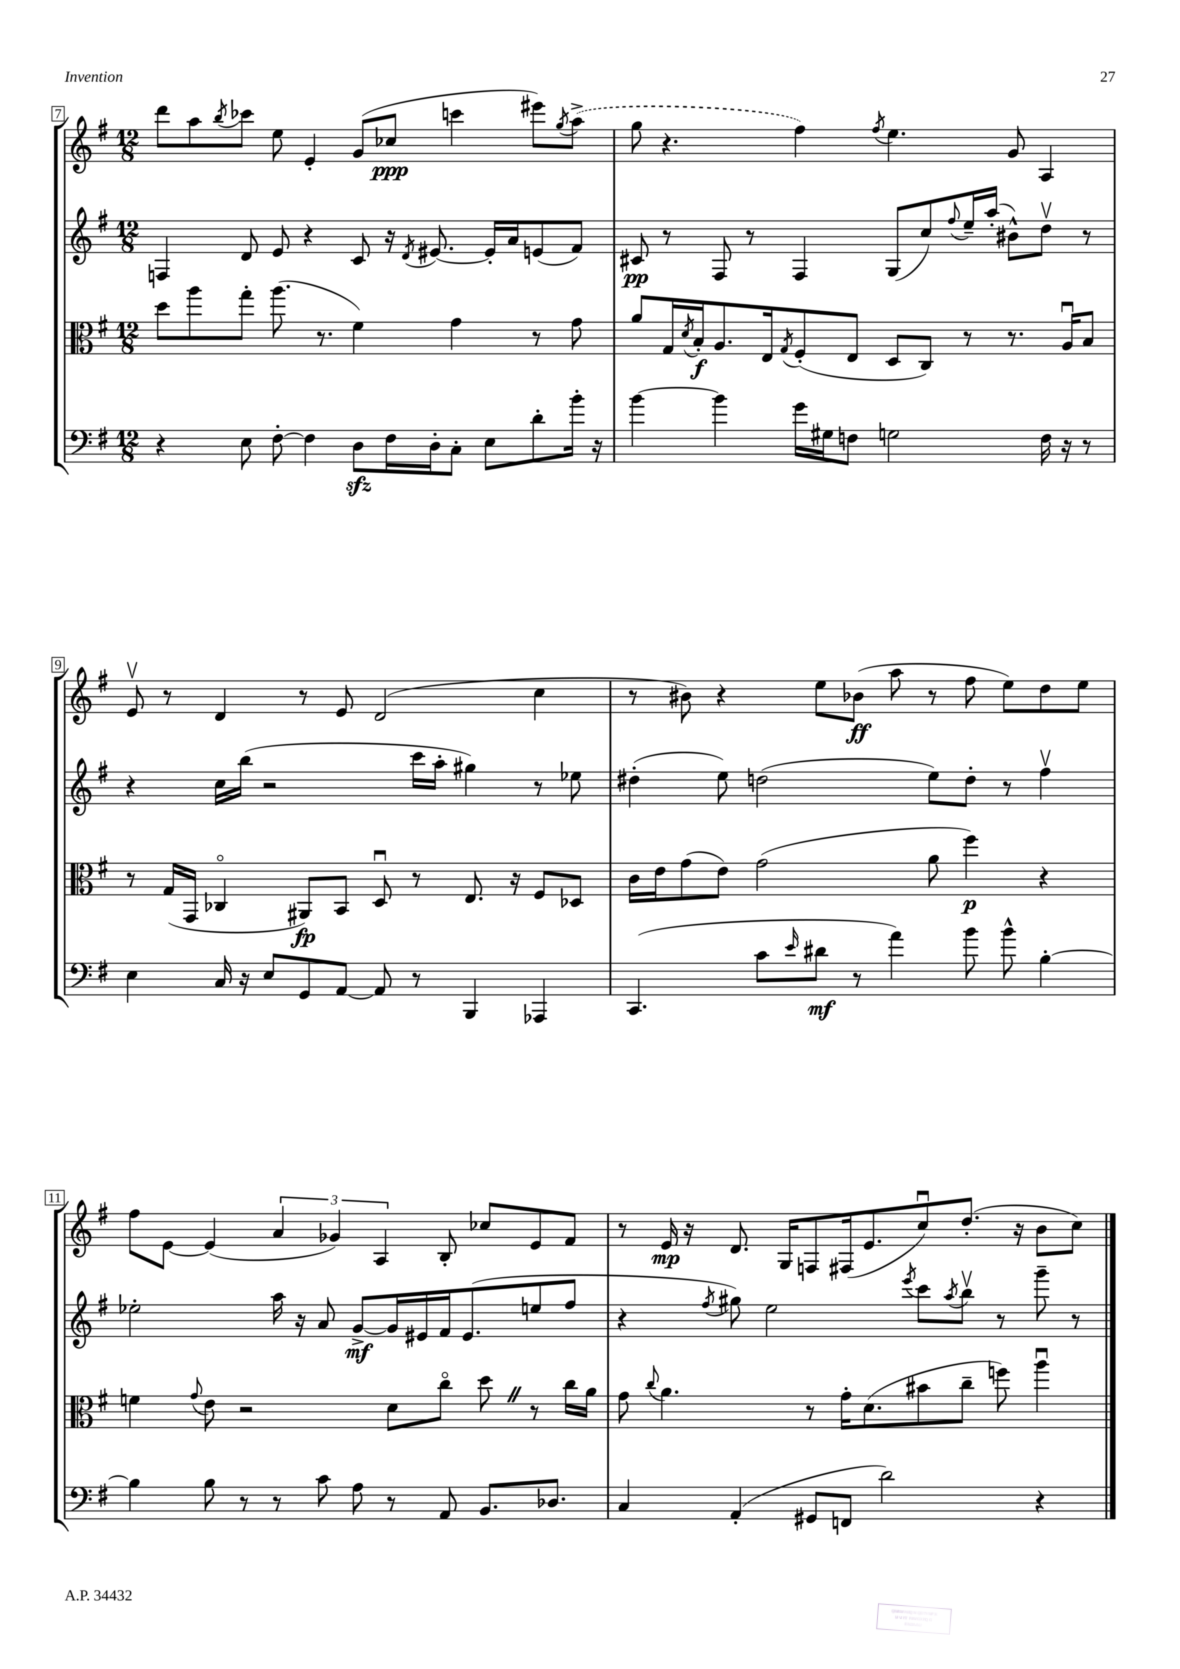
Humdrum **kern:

**kern	**dynam	**kern	**dynam	**kern	**dynam	**kern	**dynam
*part4	*part4	*part3	*part3	*part2	*part2	*part1	*part1
*staff4	*staff4	*staff3	*staff3	*staff2	*staff2	*staff1	*staff1
*clefF4	*	*clefC3	*	*clefG2	*	*clefG2	*
*k[f#]	*	*k[f#]	*	*k[f#]	*	*k[f#]	*
*M12/8	*	*M12/8	*	*M12/8	*	*M12/8	*
=7	=7	=7	=7	=7	=7	=7	=7
4r	.	8dd\L	.	4Fn/	.	8ddd\L	.
.	.	8aa\	.	.	.	8aa\	.
.	.	.	.	.	.	8qbb/	.
8E\	.	8gg'\J	.	8d/	.	8ccc-X\J	.
[8F#'\	.	(8.aa\	.	8e/	.	8ee\	.
4F#\]	.	.	.	4r	.	4e'/	.
.	.	8.r	.	.	.	.	.
8Dzz\L	.	4f#\)	.	8c/	.	(8g/L	.
16F#\L	.	.	.	16r	.	8cc-X/J	ppp
.	.	.	.	8qd/	.	.	.
16D'\J	.	.	.	[8.e#X/	.	.	.
8C'\J	.	4g\	.	.	.	4cccn\	.
8E\L	.	.	.	16e#'/LL]	.	.	.
.	.	.	.	16a/J	.	.	.
8d'\	.	8r	.	(8en/	.	8eee#X\L)	.
.	.	.	.	.	.	8qgg/	.
16b'\Jk	.	8g\	.	8f#/J)	.	(8aa^\J	.
16r	.	.	.	.	.	.	.
=8	=8	=8	=8	=8	=8	=8	=8
[4b\	.	8a/L	.	8c#X/	pp	8gg\	.
.	.	16G/L	.	8r	.	4.r	.
.	.	8qd/	.	.	.	.	.
.	.	16B'/J	f	.	.	.	.
4b\]	.	8.A/	.	8F#/	.	.	.
.	.	.	.	8r	.	.	.
.	.	16E/k	.	.	.	.	.
.	.	8qG/	.	.	.	.	.
16g\LL	.	(8F#'/	.	4F#/	.	4ff#\)	.
16G#X\J	.	.	.	.	.	.	.
8Fn\J	.	8E/J	.	.	.	.	.
.	.	.	.	.	.	8qff#/	.
2Gn\	.	8D/L	.	(8G/L	.	4.ee\	.
.	.	8C/J)	.	8cc/)	.	.	.
.	.	.	.	8qqff#/	.	.	.
.	.	8r	.	16ee~/L	.	.	.
.	.	.	.	(16aa'/JJ	.	.	.
.	.	8.r	.	8b#X^^\L)	.	8g/	.
16F\	.	.	.	8ddv\J	.	4A/	.
16r	.	16Au/KL	.	.	.	.	.
8r	.	8B/J	.	8r	.	.	.
!!LO:LB:g=z
=9	=9	=9	=9	=9	=9	=9	=9
4E\	.	8r	.	4r	.	8ev/	.
.	.	(16G/LL	.	.	.	8r	.
.	.	16GG/JJ	.	.	.	.	.
16C/	.	4C-X/	.	16cc\LL	.	4d/	.
16r	.	.	.	(16bb\JJ	.	.	.
8E/L	.	.	.	2r	.	.	.
8GG/	.	8AA#X/L)	fp	.	.	8r	.
[8AA/J	.	8BB/J	.	.	.	8e/	.
8AA/]	.	8Du/	.	.	.	(2d/	.
8r	.	8r	.	16ccc\LL	.	.	.
.	.	.	.	16aa'\JJ	.	.	.
4BBB/	.	8.E/	.	4gg#X\)	.	.	.
.	.	16r	.	.	.	.	.
4AAA-X/	.	8F#/L	.	8r	.	4cc\	.
.	.	8D-X/J	.	8ee-X\	.	.	.
=10	=10	=10	=10	=10	=10	=10	=10
(4.CC/	.	16c\LL	.	(4dd#X'\	.	8r	.
.	.	16e\J	.	.	.	.	.
.	.	(8g\	.	.	.	8b#X\)	.
.	.	8e\J)	.	8ee\)	.	4r	.
8c\L	.	(2g\	.	(2ddn\	.	.	.
16qqe/	.	.	.	.	.	.	.
8d#X\J	mf	.	.	.	.	8ee\L	.
8r	.	.	.	.	.	(8b-X\J	ff
4a\)	.	.	.	.	.	8aa\	.
.	.	8a\	.	8ee\L)	.	8r	.
8b\	.	4ff#\)	p	8dd'\J	.	8ff#\	.
8b^^\	.	.	.	8r	.	8ee\L)	.
[4B'\	.	4r	.	4ff#v\	.	8dd\	.
.	.	.	.	.	.	8ee\J	.
!!LO:LB:g=z
=11	=11	=11	=11	=11	=11	=11	=11
4B\]	.	4fn\	.	2ee-X'\	.	8ff#\L	.
.	.	.	.	.	.	[8e\J	.
.	.	8qqg/	.	.	.	.	.
8B\	.	8e\	.	.	.	(4e/]	.
8r	.	2r	.	.	.	.	.
8r	.	.	.	16aa\	.	6a/	.
.	.	.	.	16r	.	.	.
8c\	.	.	.	8a/	.	.	.
.	.	.	.	.	.	6g-X/)	.
8A\	.	.	.	[8g^/L	mf	.	.
.	.	.	.	.	.	6A/	.
8r	.	8d\L	.	16g/L]	.	.	.
.	.	.	.	16e#X/	.	.	.
8AA/	.	8cc\J	.	16f#/J	.	8B'/	.
.	.	.	.	(8.e#/	.	.	.
8.BB/L	.	8ddZ\	.	.	.	8cc-X/L	.
.	.	8r	.	8een/	.	8e/	.
8.D-X/J	.	.	.	.	.	.	.
.	.	16cc\LL	.	8ff#/J	.	8f#/J	.
.	.	16a\JJ	.	.	.	.	.
=12	=12	=12	=12	=12	=12	=12	=12
4C/	.	8g\	.	4r	.	8r	.
.	.	8qqcc/	.	.	.	.	.
.	.	4.a\	.	.	.	16e/	mp
.	.	.	.	.	.	16r	.
.	.	.	.	8qff#/	.	.	.
(4AA'/	.	.	.	8gg#X\)	.	8.d/	.
.	.	.	.	2ee\	.	.	.
.	.	.	.	.	.	16G/KL	.
8GG#X/L	.	8r	.	.	.	8Fn/	.
8FFn/J	.	16g'\KL	.	.	.	(16F#X/k	.
.	.	(8.d\	.	.	.	8.e/	.
2d\)	.	.	.	.	.	.	.
.	.	.	.	8qeee/	.	.	.
.	.	8b#X\	.	8ccc\L	.	8ccu/)	.
.	.	.	.	8qaa/	.	.	.
.	.	8cc~\J	.	8bbv\J	.	(8.dd'/J	.
.	.	8ffn\)	.	8r	.	.	.
.	.	.	.	.	.	16r	.
4r	.	4aau\	.	8ggg~\	.	8b\L	.
.	.	.	.	8r	.	8cc\J)	.
==	==	==	==	==	==	==	==
*-	*-	*-	*-	*-	*-	*-	*-
